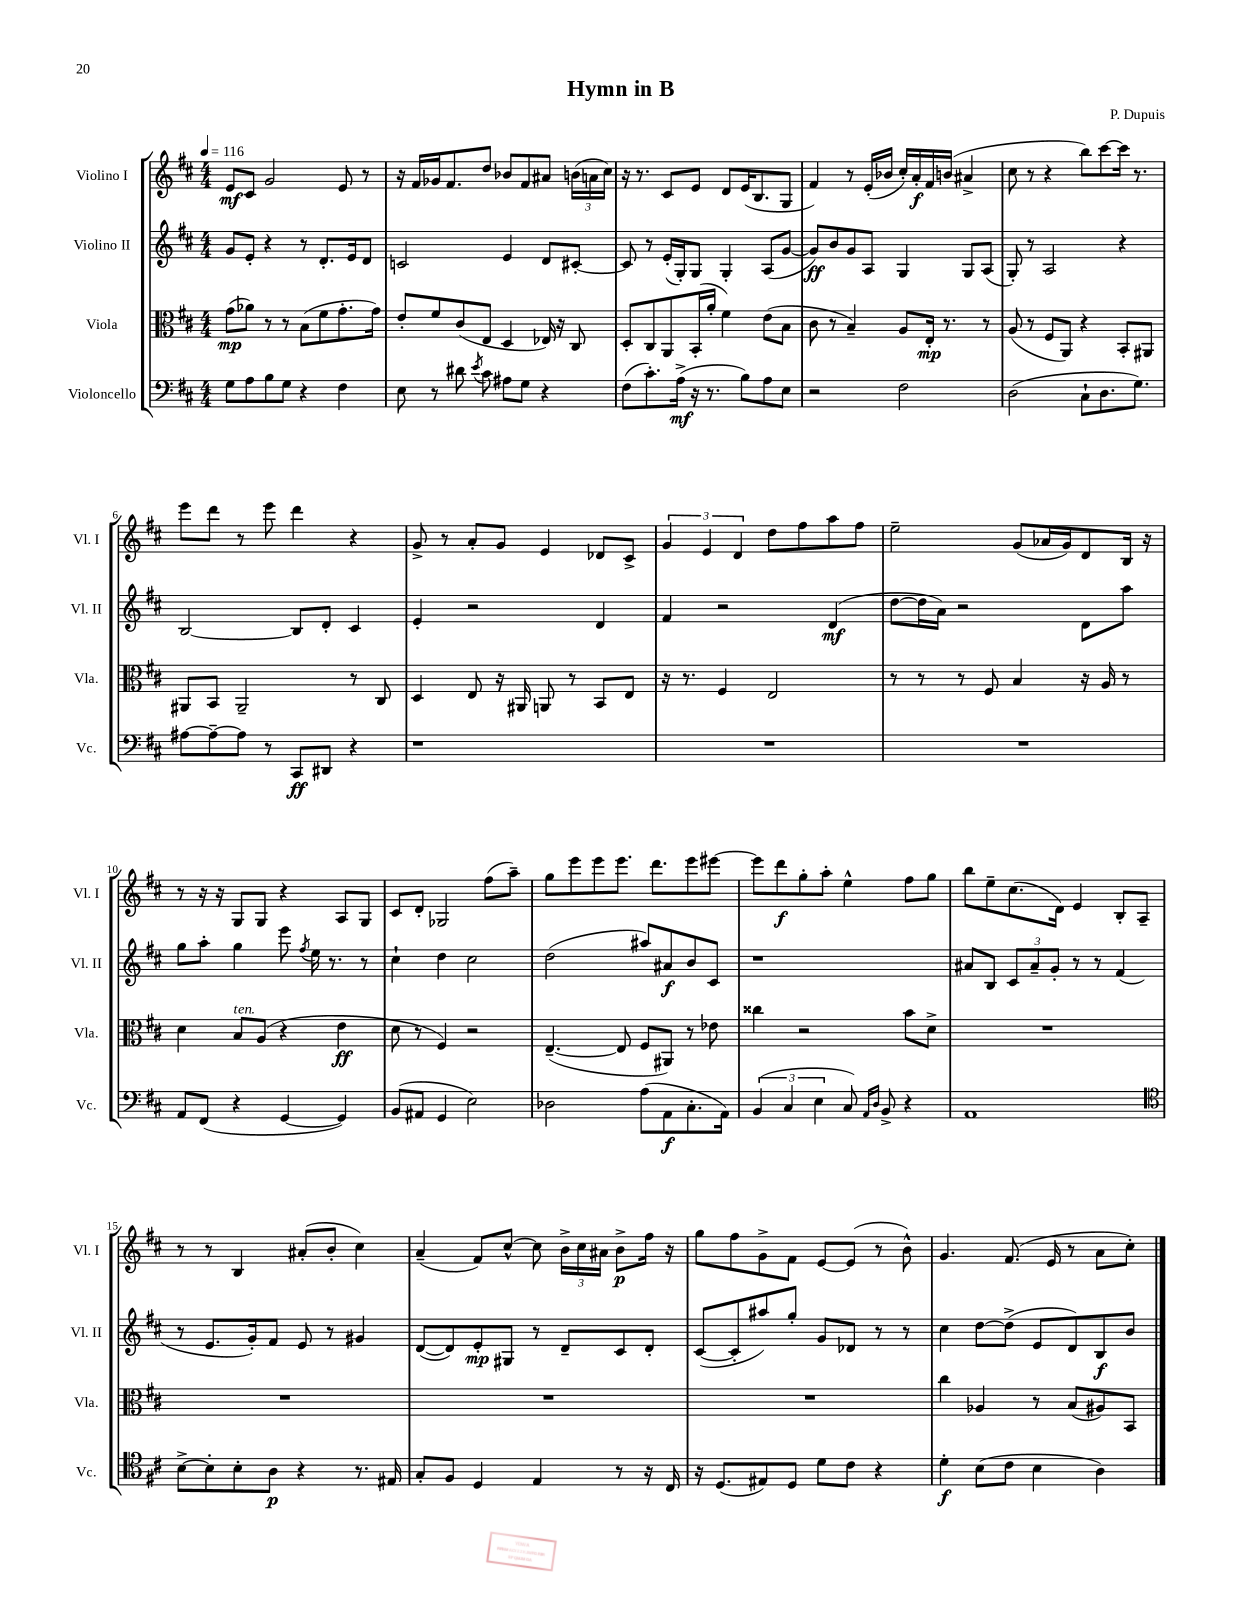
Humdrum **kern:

**kern	**dynam	**kern	**dynam	**kern	**dynam	**kern	**dynam
*part4	*part4	*part3	*part3	*part2	*part2	*part1	*part1
*staff4	*staff4	*staff3	*staff3	*staff2	*staff2	*staff1	*staff1
*I"Violoncello	*	*I"Viola	*	*I"Violino II	*	*I"Violino I	*
*I'Vc.	*	*I'Vla.	*	*I'Vl. II	*	*I'Vl. I	*
*clefF4	*	*clefC3	*	*clefG2	*	*clefG2	*
*k[f#c#]	*	*k[f#c#]	*	*k[f#c#]	*	*k[f#c#]	*
*M4/4	*	*M4/4	*	*M4/4	*	*M4/4	*
*MM116	*	*MM116	*	*MM116	*	*MM116	*
=1	=1	=1	=1	=1	=1	=1	=1
8G\L	.	(8g\L	mp	8g/L	.	8e/L	mf
8A\	.	8a-X\J)	.	8e'/J	.	8c#/J	.
8B\	.	8r	.	4r	.	2g/	.
8G\J	.	8r	.	.	.	.	.
4r	.	(8B\L	.	8r	.	.	.
.	.	8f#\	.	8.d'/L	.	.	.
4F#\	.	8.g'\	.	.	.	8e/	.
.	.	.	.	16e/k	.	.	.
.	.	.	.	8d/J	.	8r	.
.	.	16g\Jk)	.	.	.	.	.
=2	=2	=2	=2	=2	=2	=2	=2
8E\	.	8e'/L	.	2cn/	.	16r	.
.	.	.	.	.	.	16f#/LL	.
8r	.	8f#/	.	.	.	16g-X/J	.
.	.	.	.	.	.	8.f#/	.
8d#X\	.	(8c#/	.	.	.	.	.
8qe/	.	.	.	.	.	.	.
8c#\	.	8E/J	.	.	.	8dd/J	.
8A#X\L	.	4D/	.	4e/	.	8b-X/L	.
8G\J	.	.	.	.	.	8f#/	.
4r	.	16E-X/)	.	8d/L	.	8a#X/J	.
.	.	16r	.	.	.	.	.
.	.	8C#/	.	[8c#X'/J	.	(24bn\LL	.
.	.	.	.	.	.	24an\	.
.	.	.	.	.	.	24cc#\JJ)	.
=3	=3	=3	=3	=3	=3	=3	=3
(8F#\L	.	8D'/L	.	8c#/]	.	16r	.
.	.	.	.	.	.	8.r	.
8.c#'\)	.	8C#/	.	8r	.	.	.
.	.	8AA/	.	(16e'/LL	.	8c#/L	.
(16A^\Jk	mf	.	.	16G'/J)	.	.	.
16r	.	(16BB'/L	.	8G/J	.	8e/J	.
8.r	.	16a'/JJ	.	.	.	.	.
.	.	4f#\)	.	4G'/	.	8d/L	.
8B\L)	.	.	.	.	.	(16e/K	.
.	.	.	.	.	.	8.B/	.
8A\	.	(8e\L	.	(8A/L	.	.	.
8E\J	.	8B\J	.	[8g/J	.	8G/J	.
=4	=4	=4	=4	=4	=4	=4	=4
2r	.	8c#\	.	8g/L])	ff	4f#/)	.
.	.	8r	.	8b/	.	.	.
.	.	4B~/)	.	8g/	.	8r	.
.	.	.	.	8A/J	.	(16e'/LL	.
.	.	.	.	.	.	16b-X/JJ	.
2F#\	.	8A/L	.	4G/	.	16cc#'/LL)	.
.	.	.	.	.	.	16a'/	f
.	.	16E'/Jk	mp	.	.	16f#/	.
.	.	8.r	.	.	.	(16bn/JJ	.
.	.	.	.	8G/L	.	4a#X^/	.
.	.	8r	.	(8A/J	.	.	.
=5	=5	=5	=5	=5	=5	=5	=5
(2D\	.	(8A/	.	8G'/)	.	8cc#\	.
.	.	8r	.	8r	.	8r	.
.	.	8F#/L	.	2A/	.	4r	.
.	.	8AA/J)	.	.	.	.	.
8C#`\L	.	4r	.	.	.	8bb\L)	.
8.D\	.	.	.	.	.	[8ccc#\	.
.	.	8BB'/L	.	4r	.	16ccc#\Jk]	.
8.G\J)	.	.	.	.	.	8.r	.
.	.	8AA#X/J	.	.	.	.	.
!!LO:LB:g=z
=6	=6	=6	=6	=6	=6	=6	=6
[8A#X\L	.	8AA#X/L	.	[2B/	.	8eee\L	.
8A#~\_	.	8BB/J	.	.	.	8ddd\J	.
8A#\J]	.	2AA#~/	.	.	.	8r	.
8r	.	.	.	.	.	8eee\	.
8CC#/L	ff	.	.	8B/L]	.	4ddd\	.
8DD#X/J	.	.	.	8d'/J	.	.	.
4r	.	8r	.	4c#/	.	4r	.
.	.	8C#/	.	.	.	.	.
=7	=7	=7	=7	=7	=7	=7	=7
1r	.	4D/	.	4e'/	.	8g^/	.
.	.	.	.	.	.	8r	.
.	.	8E/	.	2r	.	8a'/L	.
.	.	16r	.	.	.	8g/J	.
.	.	16AA#X/	.	.	.	.	.
.	.	8AAn/	.	.	.	4e/	.
.	.	8r	.	.	.	.	.
.	.	8BB/L	.	4d/	.	8d-X/L	.
.	.	8E/J	.	.	.	8c#^/J	.
=8	=8	=8	=8	=8	=8	=8	=8
1r	.	16r	.	4f#/	.	6g/	.
.	.	8.r	.	.	.	.	.
.	.	.	.	.	.	6e/	.
.	.	4F#/	.	2r	.	.	.
.	.	.	.	.	.	6d/	.
.	.	2E/	.	.	.	8dd\L	.
.	.	.	.	.	.	8ff#\	.
.	.	.	.	(4d/	mf	8aa\	.
.	.	.	.	.	.	8ff#\J	.
=9	=9	=9	=9	=9	=9	=9	=9
1r	.	8r	.	[8dd\L	.	2ee~\	.
.	.	8r	.	16dd\L]	.	.	.
.	.	.	.	16a\JJ)	.	.	.
.	.	8r	.	2r	.	.	.
.	.	8F#/	.	.	.	.	.
.	.	4B/	.	.	.	(8g/L	.
.	.	.	.	.	.	16a-X/L	.
.	.	.	.	.	.	16g/J)	.
.	.	16r	.	8d\L	.	8d/	.
.	.	16A/	.	.	.	.	.
.	.	8r	.	8aa\J	.	16B/Jk	.
.	.	.	.	.	.	16r	.
!!LO:LB:g=z
=10	=10	=10	=10	=10	=10	=10	=10
8AA/L	.	4d\	.	8gg\L	.	8r	.
(8FF#/J	.	.	.	8aa'\J	.	16r	.
.	.	.	.	.	.	16r	.
!	!	!LO:TX:a:i:t=ten.	!	!	!	!	!
4r	.	8B/L	.	4gg\	.	8G/L	.
.	.	(8A/J	.	.	.	8G/J	.
[4GG/	.	4r	.	8eee\	.	4r	.
.	.	.	.	8qff#/	.	.	.
.	.	.	.	16ee\	.	.	.
.	.	.	.	8.r	.	.	.
4GG/])	.	4e\	ff	.	.	8A/L	.
.	.	.	.	8r	.	8G/J	.
=11	=11	=11	=11	=11	=11	=11	=11
(8BB/L	.	8d\	.	4cc#`\	.	8c#/L	.
8AA#X/J	.	8r	.	.	.	8d'/J	.
4GG/	.	4F#/)	.	4dd\	.	2G-X/	.
2E\)	.	2r	.	2cc#\	.	.	.
.	.	.	.	.	.	(8ff#\L	.
.	.	.	.	.	.	8aa~\J)	.
=12	=12	=12	=12	=12	=12	=12	=12
2D-X\	.	([4.E~/	.	(2dd\	.	8gg\L	.
.	.	.	.	.	.	8eee\	.
.	.	.	.	.	.	8eee\	.
.	.	8E/]	.	.	.	8.eee\J	.
(8A\L	.	8F#/L	.	8aa#X/L)	.	.	.
.	.	.	.	.	.	8.ddd\L	.
8AA\	f	8AA#X/J)	.	8a#X/	f	.	.
8.C#'\	.	8r	.	8b/	.	8eee\	.
.	.	8e-X\	.	8c#/J	.	[8eee#X\J	.
16AA\Jk)	.	.	.	.	.	.	.
=13	=13	=13	=13	=13	=13	=13	=13
(6BB/	.	4cc##X\	.	1r	.	8eee#\L]	.
.	.	.	.	.	.	8ddd\	f
6C#/	.	.	.	.	.	.	.
.	.	2r	.	.	.	8gg'\	.
6E\	.	.	.	.	.	.	.
.	.	.	.	.	.	8aa'\J	.
8C#/)	.	.	.	.	.	4ee^^\	.
16qqAA/LL	.	.	.	.	.	.	.
16qqD/JJ	.	.	.	.	.	.	.
8BB^/	.	.	.	.	.	.	.
4r	.	8b\L	.	.	.	8ff#\L	.
.	.	8d^\J	.	.	.	8gg\J	.
=14	=14	=14	=14	=14	=14	=14	=14
1AA	.	1r	.	8a#X/L	.	8bb\L	.
.	.	.	.	8B/J	.	8ee~\	.
.	.	.	.	12c#/L	.	(8.cc#\	.
.	.	.	.	12a#~/	.	.	.
.	.	.	.	12g'/J	.	.	.
.	.	.	.	.	.	16d\Jk)	.
.	.	.	.	8r	.	4e/	.
.	.	.	.	8r	.	.	.
.	.	.	.	(4f#/	.	8B'/L	.
.	.	.	.	.	.	8A~/J	.
!!LO:LB:g=z
=15	=15	=15	=15	=15	=15	=15	=15
*clefC4	*	*	*	*	*	*	*
[8B^\L	.	1r	.	8r	.	8r	.
8B'\]	.	.	.	8.e/L	.	8r	.
8B'\	.	.	.	.	.	4B/	.
.	.	.	.	16g'/k)	.	.	.
8A\J	p	.	.	8f#/J	.	.	.
4r	.	.	.	8e/	.	(8a#X'/L	.
.	.	.	.	8r	.	8b'/J	.
8.r	.	.	.	4g#X/	.	4cc#\)	.
16E#X/	.	.	.	.	.	.	.
=16	=16	=16	=16	=16	=16	=16	=16
8G'/L	.	1r	.	([8d/L	.	(4a~/	.
8F#/J	.	.	.	8d/])	.	.	.
4D/	.	.	.	8e'/	mp	8f#/L)	.
.	.	.	.	8G#X/J	.	[8cc#^^/J	.
4E/	.	.	.	8r	.	8cc#\]	.
.	.	.	.	8d~/L	.	24b^\LL	.
.	.	.	.	.	.	24cc#\	.
.	.	.	.	.	.	24a#X\JJ	.
8r	.	.	.	8c#/	.	8b^\L	p
16r	.	.	.	8d'/J	.	16ff#\Jk	.
16C#/	.	.	.	.	.	16r	.
=17	=17	=17	=17	=17	=17	=17	=17
16r	.	1r	.	([8c#/L	.	8gg\L	.
(8.D/L	.	.	.	.	.	.	.
.	.	.	.	8c#'/]	.	8ff#\	.
8E#X/)	.	.	.	8aa#X/)	.	8g^\	.
8D/J	.	.	.	8gg'/J	.	8f#\J	.
8d\L	.	.	.	8g/L	.	[8e/L	.
8c#\J	.	.	.	8d-X/J	.	(8e/J]	.
4r	.	.	.	8r	.	8r	.
.	.	.	.	8r	.	8b^^\)	.
=18	=18	=18	=18	=18	=18	=18	=18
4d'\	f	4cc#\	.	4cc#\	.	4.g/	.
(8B\L	.	4A-X/	.	[8dd\L	.	.	.
8c#\J	.	.	.	(8dd^\J]	.	(8.f#/	.
4B\	.	8r	.	8e/L	.	.	.
.	.	.	.	.	.	16e/	.
.	.	(8B/L	.	8d/)	.	8r	.
4A\)	.	8A#X/)	.	8B/	f	8a\L	.
.	.	8BB/J	.	8b/J	.	8cc#'\J)	.
==	==	==	==	==	==	==	==
*-	*-	*-	*-	*-	*-	*-	*-
